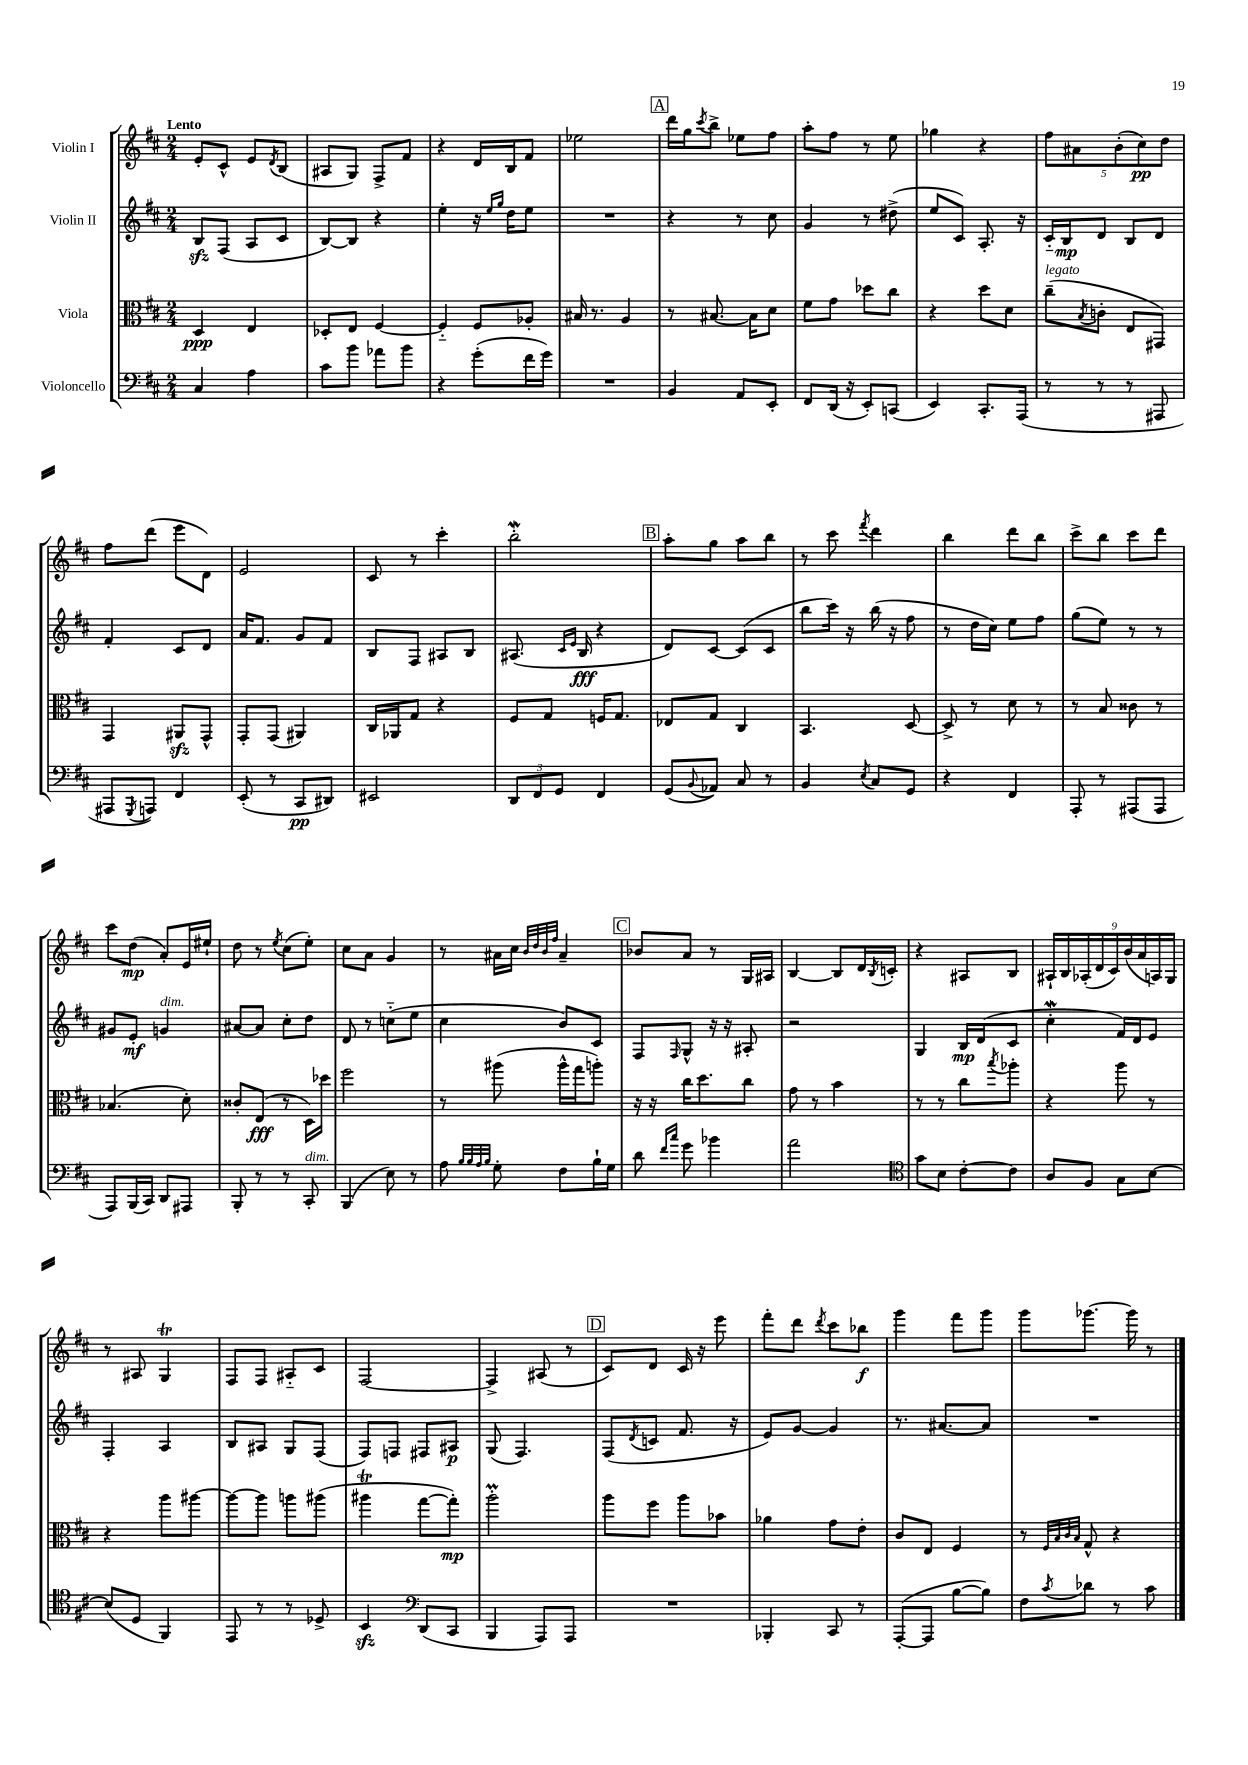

**kern	**kern	**kern	**kern
*staff4	*staff3	*staff2	*staff1
*clefF4	*clefC3	*clefG2	*clefG2
*k[f#c#]	*k[f#c#]	*k[f#c#]	*k[f#c#]
*M2/4	*M2/4	*M2/4	*M2/4
4C#	4D	8B	8e'
.	.	(8F#	8c#^^
4A	4E	8A	8e
.	.	.	8qd
.	.	8c#	(8B
=	=	=	=
8c#	8D-'	[8B)	8A#
8b	8E	8B]	8G)
8a-	[4F#	4r	8F#^
8b	.	.	8f#
=	=	=	=
4r	4F#'~]	4ee'	4r
(8g'	8F#	16r	16d
.	.	16qqee	.
.	.	16qqgg	.
.	.	16dd	16B
16f#	8A-'	8ee	8f#
16g)	.	.	.
=	=	=	=
2r	16B#	2r	2ee-
.	8.r	.	.
.	4A	.	.
=	=	=	=
4BB	8r	4r	16ddd
.	.	.	16gg
.	.	.	8qccc#
.	[8.B#	.	8bb^
8AA	.	8r	8ee-
.	16B#]	.	.
8EE'	8d	8cc#	8ff#
=	=	=	=
8FF#	8f#	4g	8aa'
(16DD	8g	.	8ff#
16r	.	.	.
8EE')	8dd-	8r	8r
(8CC	8cc#	(8dd#^	8ee
=	=	=	=
4EE)	4r	8ee	4gg-
.	.	8c#)	.
8.CC#'	8dd	8.A'	4r
.	8d	.	.
(16AAA	.	16r	.
=	=	=	=
8r	(8cc#~	16c#'~	10ff#
.	.	16B	.
.	.	.	10a#
.	8qB	.	.
8r	8c'	8d	.
.	.	.	(10b'
8r	8E	8B	.
.	.	.	10cc#)
8AAA#	8GG#)	8d	.
.	.	.	10dd
=	=	=	=
8AAA#	4GG	4f#'	8ff#
8qGGG	.	.	.
8AAA)	.	.	(8ddd
4FF#	8AA#	8c#	8eee
.	8GG^^	8d	8d)
=	=	=	=
(8EE'	8GG'	16a	2e
.	.	8.f#	.
8r	(8GG	.	.
8CC#	4AA#)	8g	.
8DD#)	.	8f#	.
=	=	=	=
2EE#	16C#	8B	8c#
.	16AA-	.	.
.	8G	8F#	8r
.	4r	8A#	4ccc#'
.	.	8B	.
=	=	=	=
12DD	8F#	(8.A#	2bb'
12FF#	.	.	.
.	8G	.	.
12GG	.	.	.
.	.	16qqc#	.
.	.	16qqe	.
.	.	16B	.
4FF#	16F	4r	.
.	8.G	.	.
=	=	=	=
(8GG	8E-	8d)	8aa'
8qqBB	.	.	.
8AA-)	8G	[8c#	8gg
8C#	4C#	(8c#]	8aa
8r	.	8c#	8bb
=	=	=	=
4BB	4.BB	8bb	8r
.	.	16ccc#)	8ccc#
.	.	16r	.
8qE	.	.	8qfff#
8C#	.	(16bb	4ddd
.	.	16r	.
8GG	[8D	8ff#	.
=	=	=	=
4r	8D^]	8r	4bb
.	8r	16dd	.
.	.	16cc#)	.
4FF#	8d	8ee	8ddd
.	8r	8ff#	8bb
=	=	=	=
8AAA'	8r	(8gg	8ccc#^
8r	8B	8ee)	8bb
(8AAA#	8c##	8r	8ccc#
8AAA#	8r	8r	8ddd
=	=	=	=
8AAA)	(4.B-	8g#	8ccc#
(16BBB	.	8e'	(8dd
16CC#)	.	.	.
8DD	.	4g	8a')
8AAA#	8d')	.	16e
.	.	.	16ee#`
=	=	=	=
8BBB'	8c##'	[8a#	8dd
8r	(8E	8a#]	8r
.	.	.	8qee
8r	8r	8cc#'	(8cc#
8CC#'	16D)	8dd	8ee')
.	16dd-	.	.
=	=	=	=
(4BBB	2ff#	8d	8cc#
.	.	8r	8a
8E)	.	(8cc'~	4g
8r	.	8ee	.
=	=	=	=
8A	8r	4cc#	8r
32qqB	.	.	.
32qqB	.	.	.
32qqA	.	.	.
32qqB	.	.	.
8G'	(8aa#	.	16a#
.	.	.	16cc#
.	.	.	32qqb
.	.	.	32qqdd
.	.	.	32qqb
.	.	.	32qqff#
8F#	16aa#^^	8b)	4a#~
.	16gg	.	.
16B`	8aa')	8c#	.
16G	.	.	.
=	=	=	=
8d	16r	8F#	8b-
.	16r	.	.
16qqf#	.	.	.
16qqcc#	.	16qqF#	.
8g	16cc#	8G^^	8a
.	8.dd	.	.
4b-	.	16r	8r
.	.	16r	.
.	8cc#	8A#'	16G
.	.	.	16A#
=	=	=	=
2a	8g	2r	[4B
.	8r	.	.
.	4b	.	8B]
.	.	.	16d
.	.	.	8qB
.	.	.	16c'
=	=	=	=
*clefC4	*	*	*
8g	8r	4G	4r
8B	8r	.	.
[8c#'	8cc#	16B	8A#
.	.	(16d	.
.	8qbb	.	.
8c#]	8aa-'	8c#	8B
=	=	=	=
8A	4r	4cc#'	18A#`
.	.	.	18B
.	.	.	(18A-'
8F#	.	.	.
.	.	.	18d
.	.	.	18c#)
8G	8aa	16f#)	.
.	.	.	(18b
.	.	16d	.
.	.	.	18a
[8B	8r	8e	.
.	.	.	18A)
.	.	.	18G
=	=	=	=
(8B]	4r	4F#'	8r
8D	.	.	8A#
4FF#)	8aa	4A	4G
.	[8aa#	.	.
=	=	=	=
8EE	8aa#_	8B	8F#
8r	8aa#]	8A#	8F#
8r	8aa	8G	8A#'~
8D-^	(8aa#	(8F#	8c#
=	=	=	=
4BB	4aa#	8F#)	[2F#
.	.	8F	.
*clefF4	*	*	*
(8DD	[8gg	8F#	.
8CC#	8gg'])	8A#	.
=	=	=	=
4BBB	2aa'	(8G	4F#^]
.	.	4.F#)	.
8AAA)	.	.	(8A#
8AAA	.	.	8r
=	=	=	=
2r	8aa	(8F#	8c#)
.	.	8qd	.
.	8ff#	8c	8d
.	8aa	8.f#	16c#
.	.	.	16r
.	8b-	.	8eee
.	.	16r	.
=	=	=	=
4BBB-'	4a-	8e)	8fff#'
.	.	[8g	8ddd
.	.	.	8qddd
8CC#	8g	4g]	8ccc#
8r	8e'	.	8bb-
=	=	=	=
([8AAA'	8c#	8.r	4ggg
8AAA]	8E	.	.
.	.	[8.a#	.
[8B	4F#	.	8fff#
8B])	.	8a#]	8ggg
=	=	=	=
8F#	8r	2r	8ggg
.	32qqF#	.	.
.	32qqB	.	.
.	32qqc#	.	.
8qc#	32qqB	.	.
8d-	8G^^	.	[8.ggg-
8r	4r	.	.
.	.	.	16ggg-]
8c#	.	.	8r
==	==	==	==
*-	*-	*-	*-
